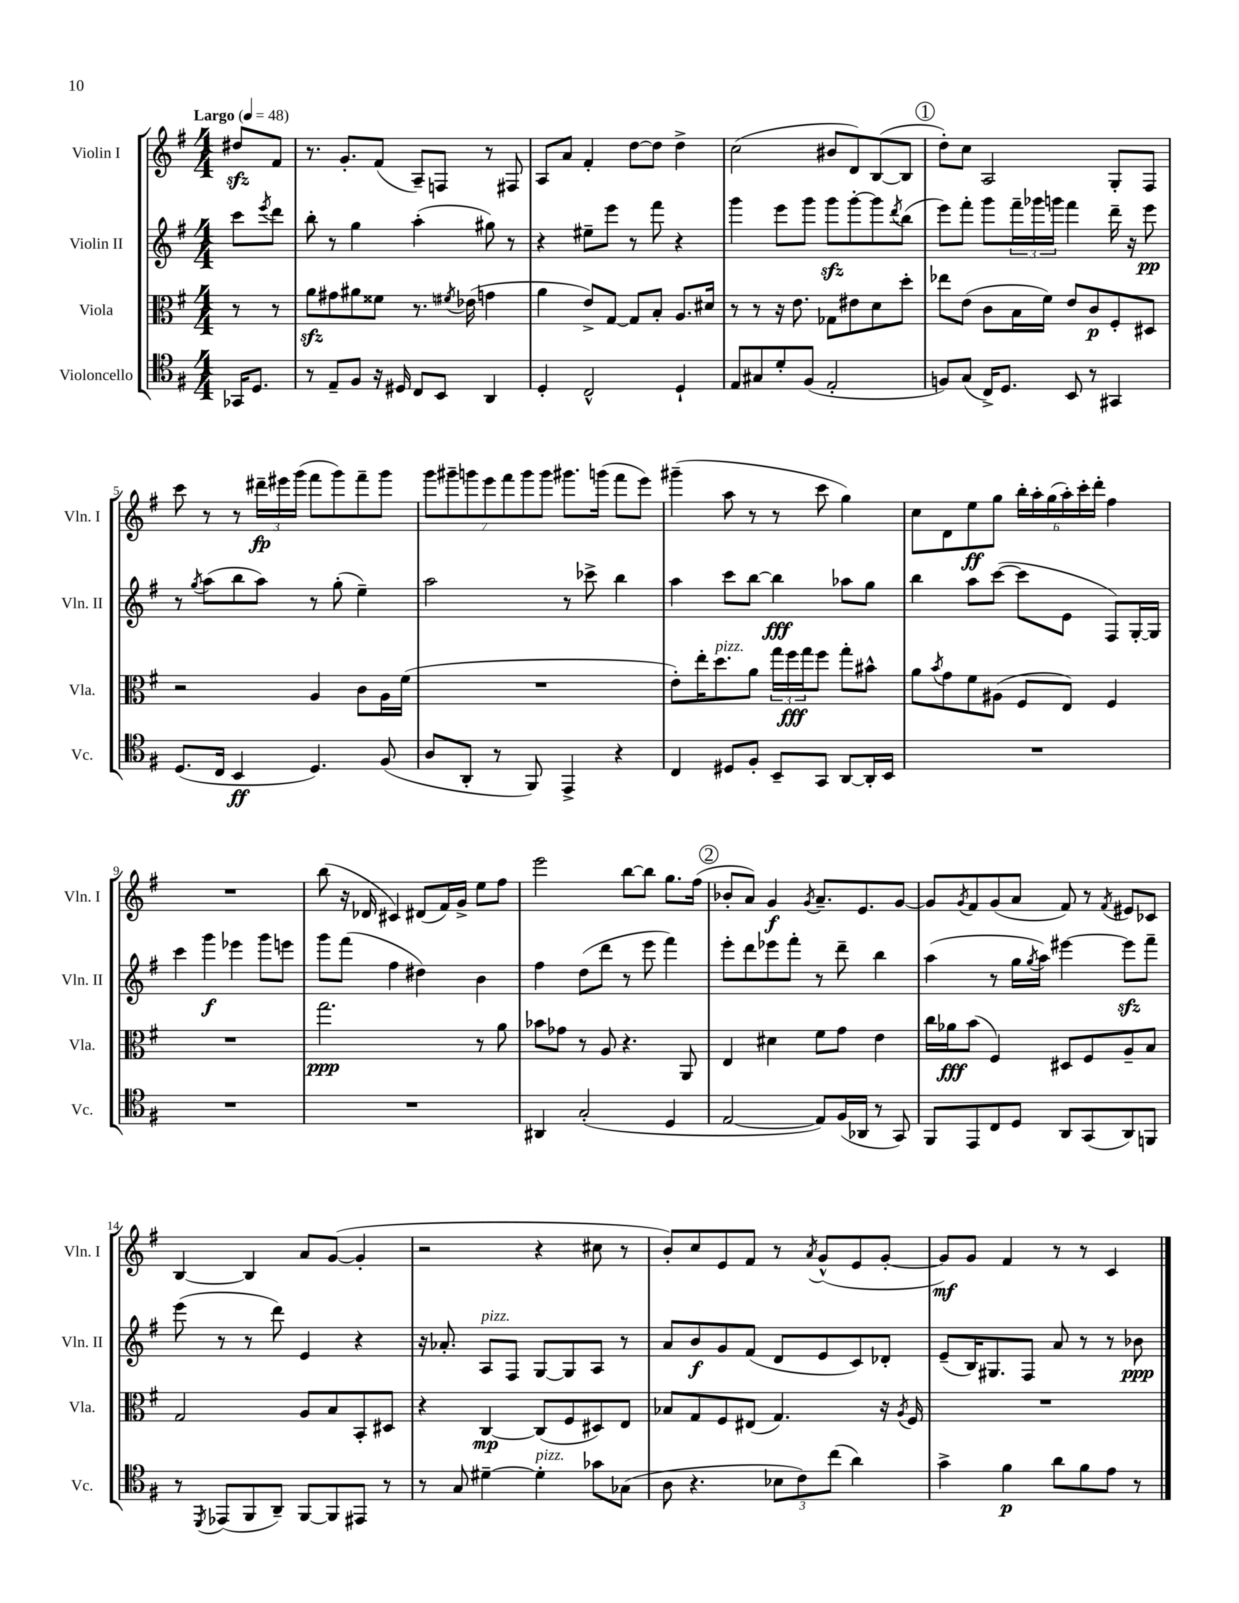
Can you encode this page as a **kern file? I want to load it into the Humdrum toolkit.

**kern	**dynam	**kern	**dynam	**kern	**dynam	**kern	**dynam
*part4	*part4	*part3	*part3	*part2	*part2	*part1	*part1
*staff4	*staff4	*staff3	*staff3	*staff2	*staff2	*staff1	*staff1
*I"Violoncello	*	*I"Viola	*	*I"Violin II	*	*I"Violin I	*
*I'Vc.	*	*I'Vla.	*	*I'Vln. II	*	*I'Vln. I	*
*clefC4	*	*clefC3	*	*clefG2	*	*clefG2	*
*k[f#]	*	*k[f#]	*	*k[f#]	*	*k[f#]	*
*M4/4	*	*M4/4	*	*M4/4	*	*M4/4	*
*MM48	*	*MM48	*	*MM48	*	*MM48	*
=	=	=	=	=	=	=	=
!	!	!	!	!	!	!LO:TX:a:B:t=Largo	!
16GG-X/KL	.	8r	.	8ccc\L	.	8dd#Xzz/L	.
8.D/J	.	.	.	.	.	.	.
.	.	.	.	8qeee/	.	.	.
.	.	8r	.	8ddd\J	.	8f#/J	.
=1	=1	=1	=1	=1	=1	=1	=1
8r	.	8azz\L	.	8bb'\	.	8.r	.
8E~/L	.	8g#X\	.	8r	.	.	.
.	.	.	.	.	.	8.g'/L	.
8F#/J	.	8a#X\	.	4gg\	.	.	.
16r	.	8f##X\J	.	.	.	(8f#/J	.
16D#X/	.	.	.	.	.	.	.
8C/L	.	8.r	.	(4aa'\	.	8A~/L)	.
8BB/J	.	.	.	.	.	8Fn/J	.
.	.	8qf#X/	.	.	.	.	.
.	.	(16e-X\	.	.	.	.	.
4AA/	.	4gn\	.	8gg#X\)	.	8r	.
.	.	.	.	8r	.	8F#X/	.
=2	=2	=2	=2	=2	=2	=2	=2
4D'/	.	4a\	.	4r	.	8A/L	.
.	.	.	.	.	.	8a/J	.
2C^^/	.	8e^/L)	.	8ee#X~\L	.	4f#'/	.
.	.	[8G/J	.	8eee\J	.	.	.
.	.	8G/L]	.	8r	.	[8dd\L	.
.	.	8B'/J	.	8fff#\	.	8dd\J]	.
4D`/	.	8.A/L	.	4r	.	4dd^\	.
.	.	16d#X/Jk	.	.	.	.	.
=3	=3	=3	=3	=3	=3	=3	=3
8E/L	.	8r	.	4ggg\	.	(2cc\	.
8G#X/	.	8r	.	.	.	.	.
8d'/	.	16r	.	8eee\L	.	.	.
.	.	8.e\	.	.	.	.	.
(8F#/J	.	.	.	8ggg\J	.	.	.
2E'/	.	8G-X\L	.	8gggzz\L	.	8b#X/L	.
.	.	8e#X\	.	[8ggg'\	.	8d/)	.
.	.	8d\	.	8ggg\]	.	([8B/	.
.	.	.	.	8qddd/	.	.	.
.	.	8dd'\J	.	(8bb\J	.	8B/J]	.
!!LO:REH:place=s1:t=1
=4	=4	=4	=4	=4	=4	=4	=4
8Fn/L)	.	8ee-X\L	.	8eee\L)	.	8dd'\L)	.
(8G/J	.	(8e\J	.	8fff#'\J	.	8cc\J	.
16C^/KL)	.	8c\L	.	8ggg\L	.	2A/	.
8.D/J	.	.	.	.	.	.	.
.	.	16B\L	.	24fff#~\L	.	.	.
.	.	.	.	24ggg-X\	.	.	.
.	.	16f#\JJ)	.	.	.	.	.
.	.	.	.	24gggn\JJ	.	.	.
8BB/	.	8e/L	.	4fff#\	.	.	.
8r	.	8c/	p	.	.	.	.
4GG#X/	.	8F#'/	.	16ddd~\	.	8G'/L	.
.	.	.	.	16r	.	.	.
.	.	8D#X/J	.	8eee\	pp	8F#/J	.
!!LO:LB:g=z
=5	=5	=5	=5	=5	=5	=5	=5
(8.D/L	.	2r	.	8r	.	8ccc\	.
.	.	.	.	8qgg/	.	.	.
.	.	.	.	(8aa\L	.	8r	.
16C/Jk	.	.	.	.	.	.	.
4BB/	ff	.	.	8bb\	.	8r	.
.	.	.	.	8aa\J)	.	24ddd#X~\LL	fp
.	.	.	.	.	.	24eee#X\	.
.	.	.	.	.	.	(24ggg\JJ	.
4.D/)	.	4A/	.	8r	.	8fff#\L	.
.	.	.	.	(8gg'\	.	8ggg\)	.
.	.	8c\L	.	4ee~\)	.	8fff#~\	.
(8F#/	.	16A\L	.	.	.	8ggg\J	.
.	.	(16f#\JJ	.	.	.	.	.
=6	=6	=6	=6	=6	=6	=6	=6
8A/L	.	1r	.	2aa\	.	14ggg\L	.
.	.	.	.	.	.	14ggg#X~\	.
8AA'/J	.	.	.	.	.	.	.
.	.	.	.	.	.	14gggn\	.
.	.	.	.	.	.	14eee\	.
8r	.	.	.	.	.	.	.
.	.	.	.	.	.	14fff#\	.
.	.	.	.	.	.	14ggg\	.
8FF#/)	.	.	.	.	.	.	.
.	.	.	.	.	.	14ggg\J	.
4EE^/	.	.	.	8r	.	8.ggg#X\L	.
.	.	.	.	8ccc-X^\	.	.	.
.	.	.	.	.	.	(16gggn\Jk	.
4r	.	.	.	4bb\	.	8fff#\L	.
.	.	.	.	.	.	8eee\J)	.
=7	=7	=7	=7	=7	=7	=7	=7
4C/	.	8e'\L)	.	4aa\	.	(4ggg#X~\	.
.	.	16ee'\K	.	.	.	.	.
!	!	!LO:TX:a:i:t=pizz.	!	!	!	!	!
.	.	8.dd\	.	.	.	.	.
8D#X/L	.	.	.	8ccc\L	.	8aa\	.
8F#'/J	.	8a\J	.	[8bb\J	.	8r	.
8BB~/L	.	24gg\LL	.	4bb\]	fff	8r	.
.	.	24ff#\	fff	.	.	.	.
.	.	24gg\J	.	.	.	.	.
8GG/J	.	8ff#\J	.	.	.	8ccc\	.
[8AA/L	.	8gg'\L	.	8aa-X\L	.	4gg\)	.
16AA'/L]	.	8b#X^^\J	.	8gg\J	.	.	.
16BB/JJ	.	.	.	.	.	.	.
=8	=8	=8	=8	=8	=8	=8	=8
1r	.	8a\L	.	4bb\	.	8cc\L	.
.	.	8qb/	.	.	.	.	.
.	.	8g\	.	.	.	8d\	.
.	.	8f#\	.	8aa\L	.	8ee\	ff
.	.	(8A#X\J	.	([8ccc\J	.	8gg\J	.
.	.	8F#/L	.	8ccc\L]	.	24bb'\LL	.
.	.	.	.	.	.	24aa'\	.
.	.	.	.	.	.	(24gg\	.
.	.	8E/J)	.	8e\J	.	24aa'\)	.
.	.	.	.	.	.	24ccc'\	.
.	.	.	.	.	.	24ddd'\JJ	.
.	.	4F#/	.	8F#/L)	.	4ff#\	.
.	.	.	.	[16G'/L	.	.	.
.	.	.	.	16G/JJ]	.	.	.
!!LO:LB:g=z
=9	=9	=9	=9	=9	=9	=9	=9
1r	.	1r	.	4ccc\	.	1r	.
.	.	.	.	4ggg\	f	.	.
.	.	.	.	4eee-X\	.	.	.
.	.	.	.	8ggg\L	.	.	.
.	.	.	.	8eeen\J	.	.	.
=10	=10	=10	=10	=10	=10	=10	=10
1r	.	2.gg\	ppp	8ggg\L	.	(8bb\	.
.	.	.	.	(8fff#\J	.	16r	.
.	.	.	.	.	.	16d-X/	.
.	.	.	.	4ff#\	.	4c#X/)	.
.	.	.	.	4dd#X\)	.	(8d#X/L	.
.	.	.	.	.	.	16f#/L)	.
.	.	.	.	.	.	16g^/JJ	.
.	.	8r	.	4b\	.	8ee\L	.
.	.	8a\	.	.	.	8ff#\J	.
=11	=11	=11	=11	=11	=11	=11	=11
4AA#X/	.	8b-X\L	.	4ff#\	.	2eee\	.
.	.	8g-X\J	.	.	.	.	.
(2G'/	.	8r	.	(8dd\L	.	.	.
.	.	8A/	.	8ddd\J	.	.	.
.	.	4.r	.	8r	.	[8bb\L	.
.	.	.	.	8eee\	.	8bb\J]	.
4D/	.	.	.	4fff#\)	.	8.gg\L	.
.	.	8AA/	.	.	.	.	.
.	.	.	.	.	.	(16ff#\Jk	.
!!LO:REH:place=s1:t=2
=12	=12	=12	=12	=12	=12	=12	=12
[2E/	.	4E/	.	8eee'\L	.	8b-X'/L	.
.	.	.	.	8ddd\	.	8a/J)	.
.	.	4d#X\	.	8eee-X\	.	4g/	f
.	.	.	.	8fff#'\J	.	.	.
.	.	.	.	.	.	8qg/	.
8E/L])	.	8f#\L	.	8r	.	8.a~/L	.
(16F#/L	.	8g\J	.	8ddd~\	.	.	.
16AA-X/JJ	.	.	.	.	.	8.e/	.
8r	.	4e\	.	4bb\	.	.	.
8GG/)	.	.	.	.	.	[8g/J	.
=13	=13	=13	=13	=13	=13	=13	=13
8FF#/L	.	16cc\LL	.	(4aa\	.	8g/L]	.
.	.	16a-X\J	fff	.	.	.	.
.	.	.	.	.	.	8qg/	.
8EE/	.	(8b\J	.	.	.	8f#/	.
8C/	.	4F#/)	.	8r	.	(8g/	.
8D/J	.	.	.	16gg\LL	.	8a/J	.
.	.	.	.	8qgg/	.	.	.
.	.	.	.	16aa\JJ)	.	.	.
8AA/L	.	8D#X/L	.	[4eee#X\	.	8f#/)	.
(8GG/	.	8F#/	.	.	.	8r	.
.	.	.	.	.	.	8qf#/	.
8AA/)	.	8A~/	.	8eee#zz\L]	.	8e#X/L	.
8FFn/J	.	8B/J	.	8fff#~\J	.	8c-X/J	.
!!LO:LB:g=z
=14	=14	=14	=14	=14	=14	=14	=14
8r	.	2G/	.	(8eee\	.	[4B/	.
8qDD/	.	.	.	.	.	.	.
(8EE-X/L	.	.	.	8r	.	.	.
8FF#/	.	.	.	8r	.	4B/]	.
8AA~/J)	.	.	.	8ddd\)	.	.	.
[8FF#/L	.	8A/L	.	4e/	.	8a/L	.
8FF#/]	.	8B/	.	.	.	([8g/J	.
8EE#X/J	.	8BB'/	.	4r	.	4g'/]	.
8r	.	8D#X/J	.	.	.	.	.
=15	=15	=15	=15	=15	=15	=15	=15
8r	.	4r	.	16r	.	2r	.
.	.	.	.	8.a-X'/	.	.	.
8G/	.	.	.	.	.	.	.
!	!	!	!	!LO:TX:a:i:t=pizz.	!	!	!
[4d#X~\	.	[4C/	mp	8A/L	.	.	.
.	.	.	.	8F#/J	.	.	.
!LO:TX:a:i:t=pizz.	!	!	!	!	!	!	!
4d#'\]	.	(8C/L]	.	[8G/L	.	4r	.
.	.	8F#/	.	8G/]	.	.	.
8g-X\L	.	8D#X/)	.	8A/J	.	8cc#X\	.
(8G-X\J	.	8E/J	.	8r	.	8r	.
=16	=16	=16	=16	=16	=16	=16	=16
8A\	.	8B-X/L	.	8a/L	.	8b'/L)	.
4.r	.	8G/	.	8b/	f	8cc/	.
.	.	8F#/	.	8g/	.	8e/	.
.	.	(8E#X/J	.	(8f#/J	.	8f#/J	.
12B-X\L	.	4.G/)	.	8d/L	.	8r	.
12c\)	.	.	.	.	.	.	.
.	.	.	.	.	.	8qa/	.
.	.	.	.	8e/	.	(8g^^/L	.
(12cc\J	.	.	.	.	.	.	.
4a\)	.	.	.	8c/)	.	8e/	.
.	.	16r	.	8d-X'/J	.	[8g'/J	.
.	.	8qA/	.	.	.	.	.
.	.	16F#/	.	.	.	.	.
=17	=17	=17	=17	=17	=17	=17	=17
4g^\	.	1r	.	(8e~/L	.	8g/L])	mf
.	.	.	.	16B/K)	.	8g/J	.
.	.	.	.	8.G#X/	.	.	.
4f#\	p	.	.	.	.	4f#/	.
.	.	.	.	8F#/J	.	.	.
8a\L	.	.	.	8a/	.	8r	.
8f#\	.	.	.	8r	.	8r	.
8e\J	.	.	.	8r	.	4c/	.
8r	.	.	.	8b-X\	ppp	.	.
==	==	==	==	==	==	==	==
*-	*-	*-	*-	*-	*-	*-	*-
